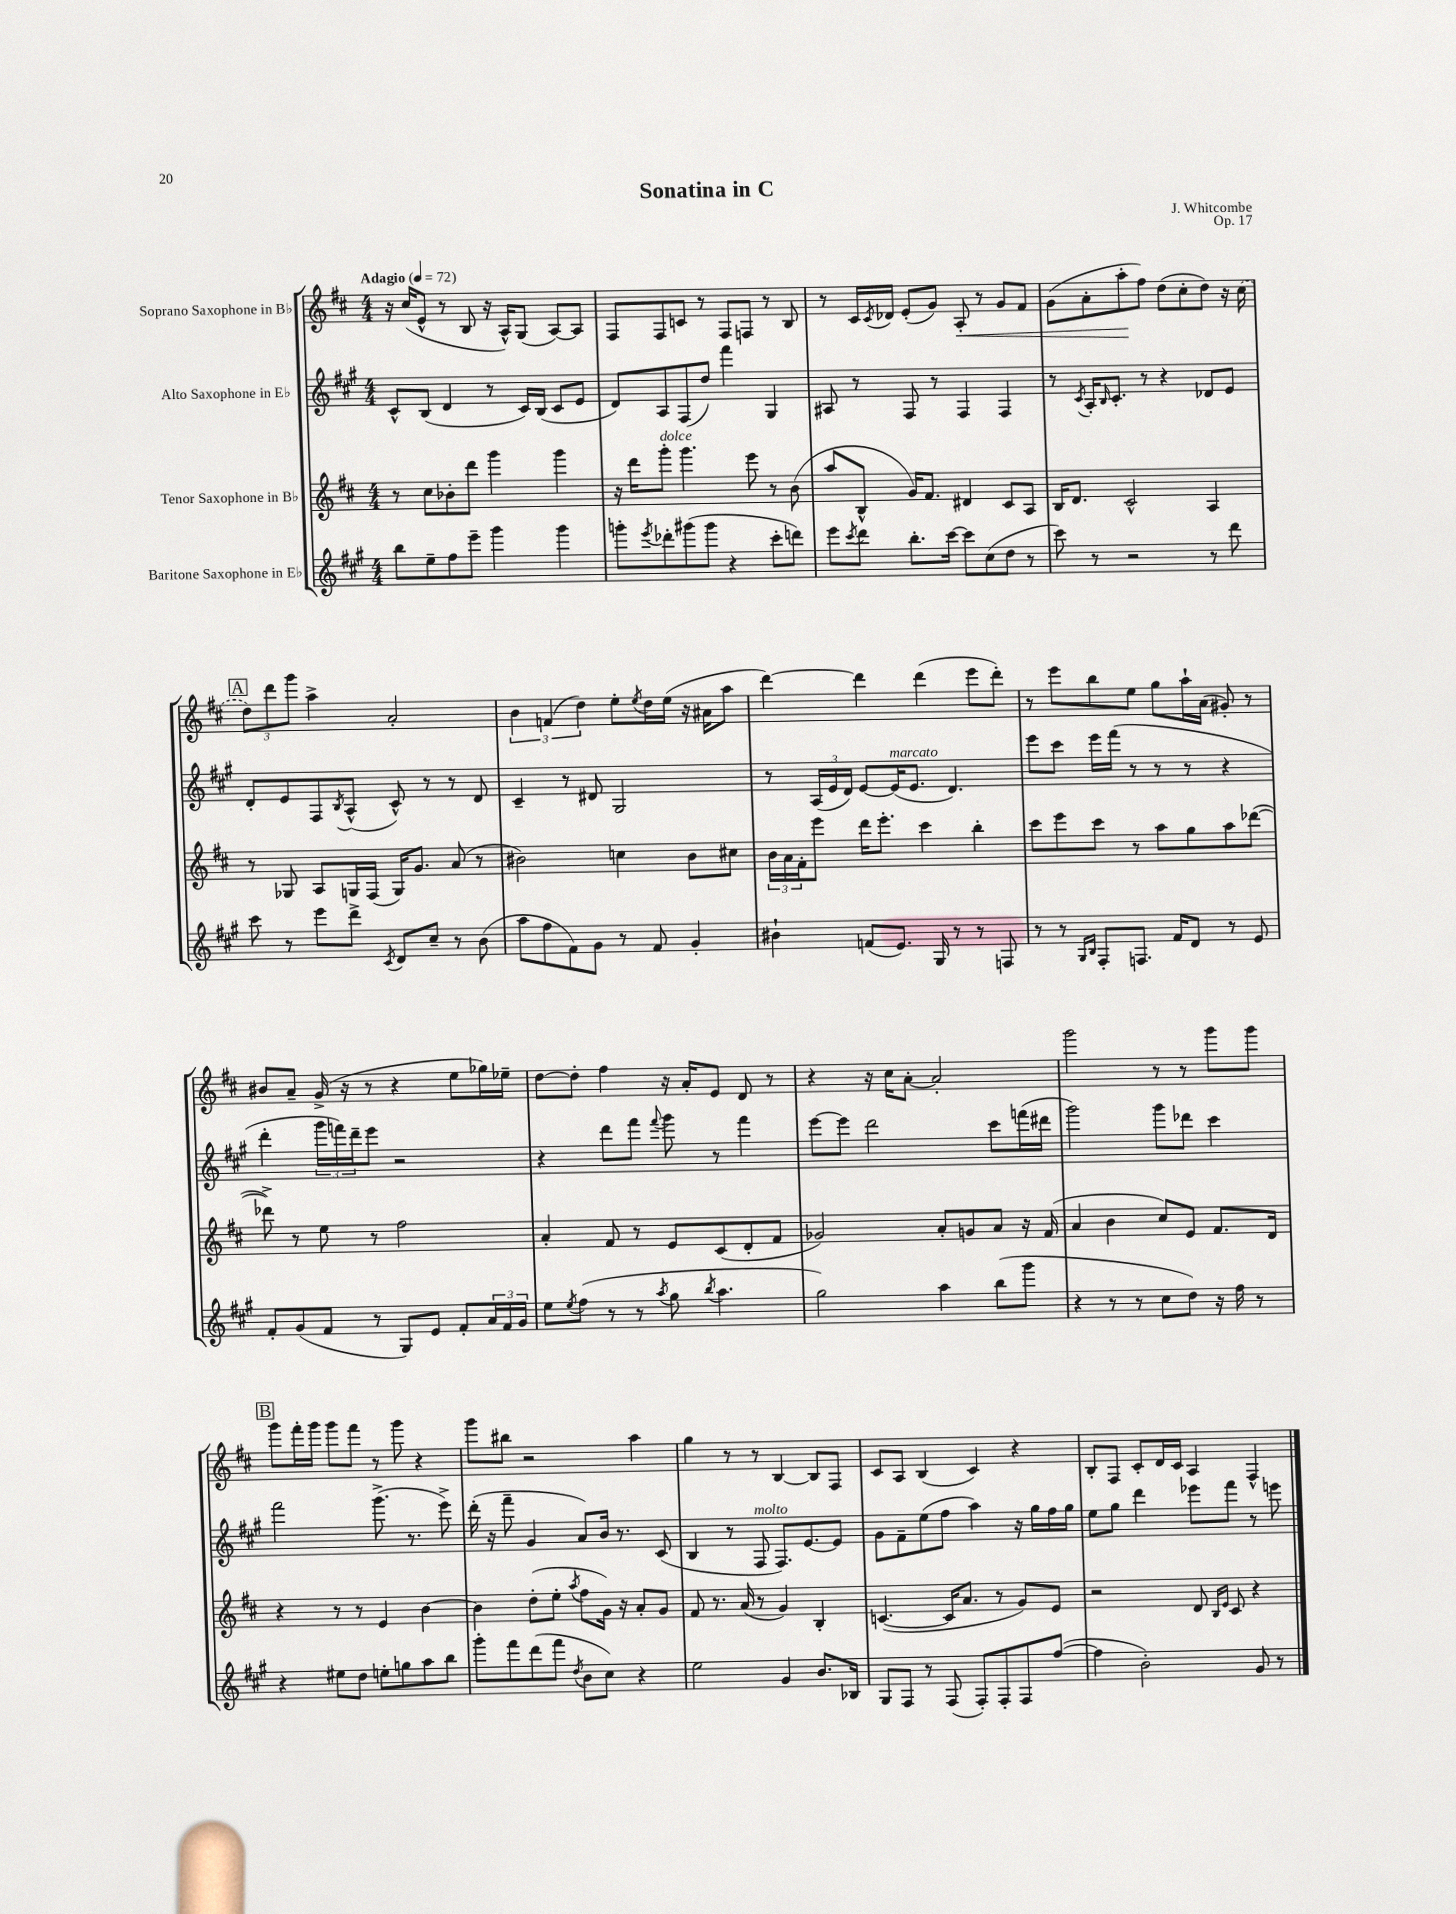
\header { title = "Sonatina in C" composer = "J. Whitcombe" opus = "Op. 17" }
<<
\new StaffGroup <<
\new Staff = "s0" \with { instrumentName = "Soprano Saxophone in Bb" } {
    \clef treble \key d \major \numericTimeSignature \time 4/4 \tempo "Adagio" 4 = 72
    r16 cis''16( e'8-^ r8 b8 r16 a16-^) g8( a8~) a8 |
    fis8 fis8 c'8 r8 fis8 f8 r8 b8 |
    r8 cis'16 \acciaccatura { cis'8 } des'16 e'8-.( g'8) a8-.\< r8 g'8 fis'8 |
    g'8( a'8-. a''8-.\! fis''8) d''8( cis''8-. d''8) r16 \once \slurDashed cis''16( |
    \mark \markup { \box "A" } \tuplet 3/2 { d''8) d'''8 g'''8 } a''4-> a'2-. |
    \tuplet 3/2 { b'4 f'4( d''4) } e''8-. \acciaccatura { e''8 } d''16 e''16( r16 ais'16 a''8 |
    d'''4~) d'''4 d'''4( e'''8 d'''8-.) |
    r8 e'''8 b''8 e''8 g''8 a''16-! a'16( gis'8-.) r8 |
    bis'8 a'8-- g'16->( r16 r8 r4 e''8 ges''16) ees''16-- |
    d''8~ d''8-. fis''4 r16 a'16-. e'8 d'8 r8 |
    r4 r16 cis''16 a'8~-. a'2-. |
    g'''2 r8 r8 g'''8 g'''8 |
    \mark \markup { \box "B" } g'''8 fis'''16-. g'''16 g'''8 fis'''8 r8 g'''8 r4 |
    g'''8 bis''8 r2 a''4 |
    g''4 r8 r8 b4~ b8 fis8 |
    cis'8 a8 b4( cis'4) r4 |
    b8-. fis8 cis'8-. d'16 cis'16 a4 fis4-^ \bar "|." |
}
\new Staff = "s1" \with { instrumentName = "Alto Saxophone in Eb" } {
    \clef treble \key a \major \numericTimeSignature \time 4/4
    cis'8-^ b8( d'4 r8 cis'16) b16( cis'8 e'8 |
    d'8) a8 fis8( d''8) fis'''4 gis4 |
    ais8 r8 fis8 r8 fis4 fis4 |
    r8 \acciaccatura { cis'8 } a16-. \grace { b16 } cis'8.-. r8 r4 des'8 e'8 |
    \mark \markup { \box "A" } d'8-. e'8 fis8 \acciaccatura { b8 } a8-^( cis'8-^) r8 r8 d'8 |
    cis'4-- r8 dis'8 gis2 |
    r8 \tuplet 3/2 { a16( e'16 d'16) } e'8~ e'16^\markup { \italic "marcato" }( e'8. d'4.) |
    e'''8 cis'''8 e'''16 fis'''16( r8 r8 r8 r4 |
    d'''4-. \tuplet 3/2 { gis'''16 f'''16) d'''16-- } e'''8 r2 |
    r4 d'''8 fis'''8 \appoggiatura { fis'''8 } gis'''8 r8 fis'''4 |
    e'''8~ e'''8 d'''2 cis'''8 f'''16( dis'''16 |
    gis'''2) gis'''8 des'''8 cis'''4 |
    \mark \markup { \box "B" } fis'''2 gis'''8.->( r8. e'''8->) |
    d'''16-.( r16 fis'''8-- gis'4 a'8) b'16 r8. cis'8( |
    b4 r8 fis8^\markup { \italic "molto" } fis8.) e'8.~ e'8 |
    gis'8 fis'8-- e''8( fis''8 a''4) r16 gis''16 fis''16 gis''16 |
    e''8 gis''8 d'''4 ees'''8 fis'''8 r8 e'''8 \bar "|." |
}
\new Staff = "s2" \with { instrumentName = "Tenor Saxophone in Bb" } {
    \clef treble \key d \major \numericTimeSignature \time 4/4
    r8 cis''8 bes'8-. d'''8 g'''4 g'''4 |
    r16 d'''16 g'''8-.^\markup { \italic "dolce" } g'''4. e'''8 r8 b'8( |
    a''8 b8-^ g'16) fis'8. dis'4 cis'8 a8 |
    b16 d'8. cis'2-^ a4 |
    \mark \markup { \box "A" } r8 ges8 a8 g16 fis16( g16) g'8. a'8( r8 |
    bis'2) c''4 bis'8 cis''8 |
    \tuplet 3/2 { b'16 a'16 fis'16-. } e'''8 d'''16 e'''8.-. cis'''4 b''4-. |
    cis'''8 e'''8 cis'''8 r8 a''8 g''8 a''8 des'''8~( |
    des'''8->) r8 e''8 r8 fis''2 |
    a'4-. fis'8 r8 e'8 cis'8( d'8-. fis'8 |
    ges'2) a'8-. g'8 a'8 r16 fis'16( |
    a'4 b'4 cis''8) e'8 fis'8. d'16 |
    \mark \markup { \box "B" } r4 r8 r8 e'4 b'4~ |
    b'4 d''8-.( e''8-. \acciaccatura { a''8 } fis''8 g'16) r16 a'8-. g'8 |
    fis'8 r8. a'16( r8 g'4) b4-. |
    c'4.~( c'16 a'8. r8 g'8) e'8 |
    r2 d'8 \grace { b16 e'16 } cis'8 r4 \bar "|." |
}
\new Staff = "s3" \with { instrumentName = "Baritone Saxophone in Eb" } {
    \clef treble \key a \major \numericTimeSignature \time 4/4
    b''8 e''8-- fis''8 e'''8-- gis'''4 gis'''4 |
    g'''8-. \acciaccatura { e'''8 } des'''8-. gis'''8( gis'''8 r4 cis'''8-. d'''8) |
    e'''8 \acciaccatura { cis'''8 } d'''8 b''8.-. cis'''16~ cis'''8 cis''8( d''8 r8 |
    cis'''8) r8 r2 r8 d'''8 |
    \mark \markup { \box "A" } cis'''8 r8 e'''8 d'''8-> \acciaccatura { cis'8 } d'8 cis''8-- r8 b'8( |
    a''8 fis''8 fis'8) gis'8 r8 fis'8 gis'4-. |
    bis'4-! f'8( e'8.) gis16 r8 r8 f8 |
    r8 r8 \grace { gis16 b16 } fis8-. f8. fis'16 d'8 r8 e'8 |
    fis'8-. gis'8( fis'8 r8 gis8) e'8 fis'8-. \tuplet 3/2 { a'16 fis'16 gis'16 } |
    e''8 \acciaccatura { e''8 } fis''8( r8 r8 \acciaccatura { a''8 } gis''8 \acciaccatura { b''8 } a''4. |
    gis''2) a''4 b''8( gis'''8 |
    r4 r8 r8 cis''8 d''8) r16 fis''16 r8 |
    \mark \markup { \box "B" } r4 eis''8 d''8 e''8-. g''8 a''8 b''8 |
    gis'''8-. fis'''8 d'''8( fis'''8 \acciaccatura { d''8 } b'8 cis''8) r4 |
    e''2 gis'4 b'8. bes16 |
    gis8 fis8 r8 fis8( fis8-.) fis8-. fis8 fis''8~( |
    fis''4 b'2-.) gis'8 r8 \bar "|." |
}
>>
>>
\layout { \context { \Score \remove "Bar_number_engraver" } }
